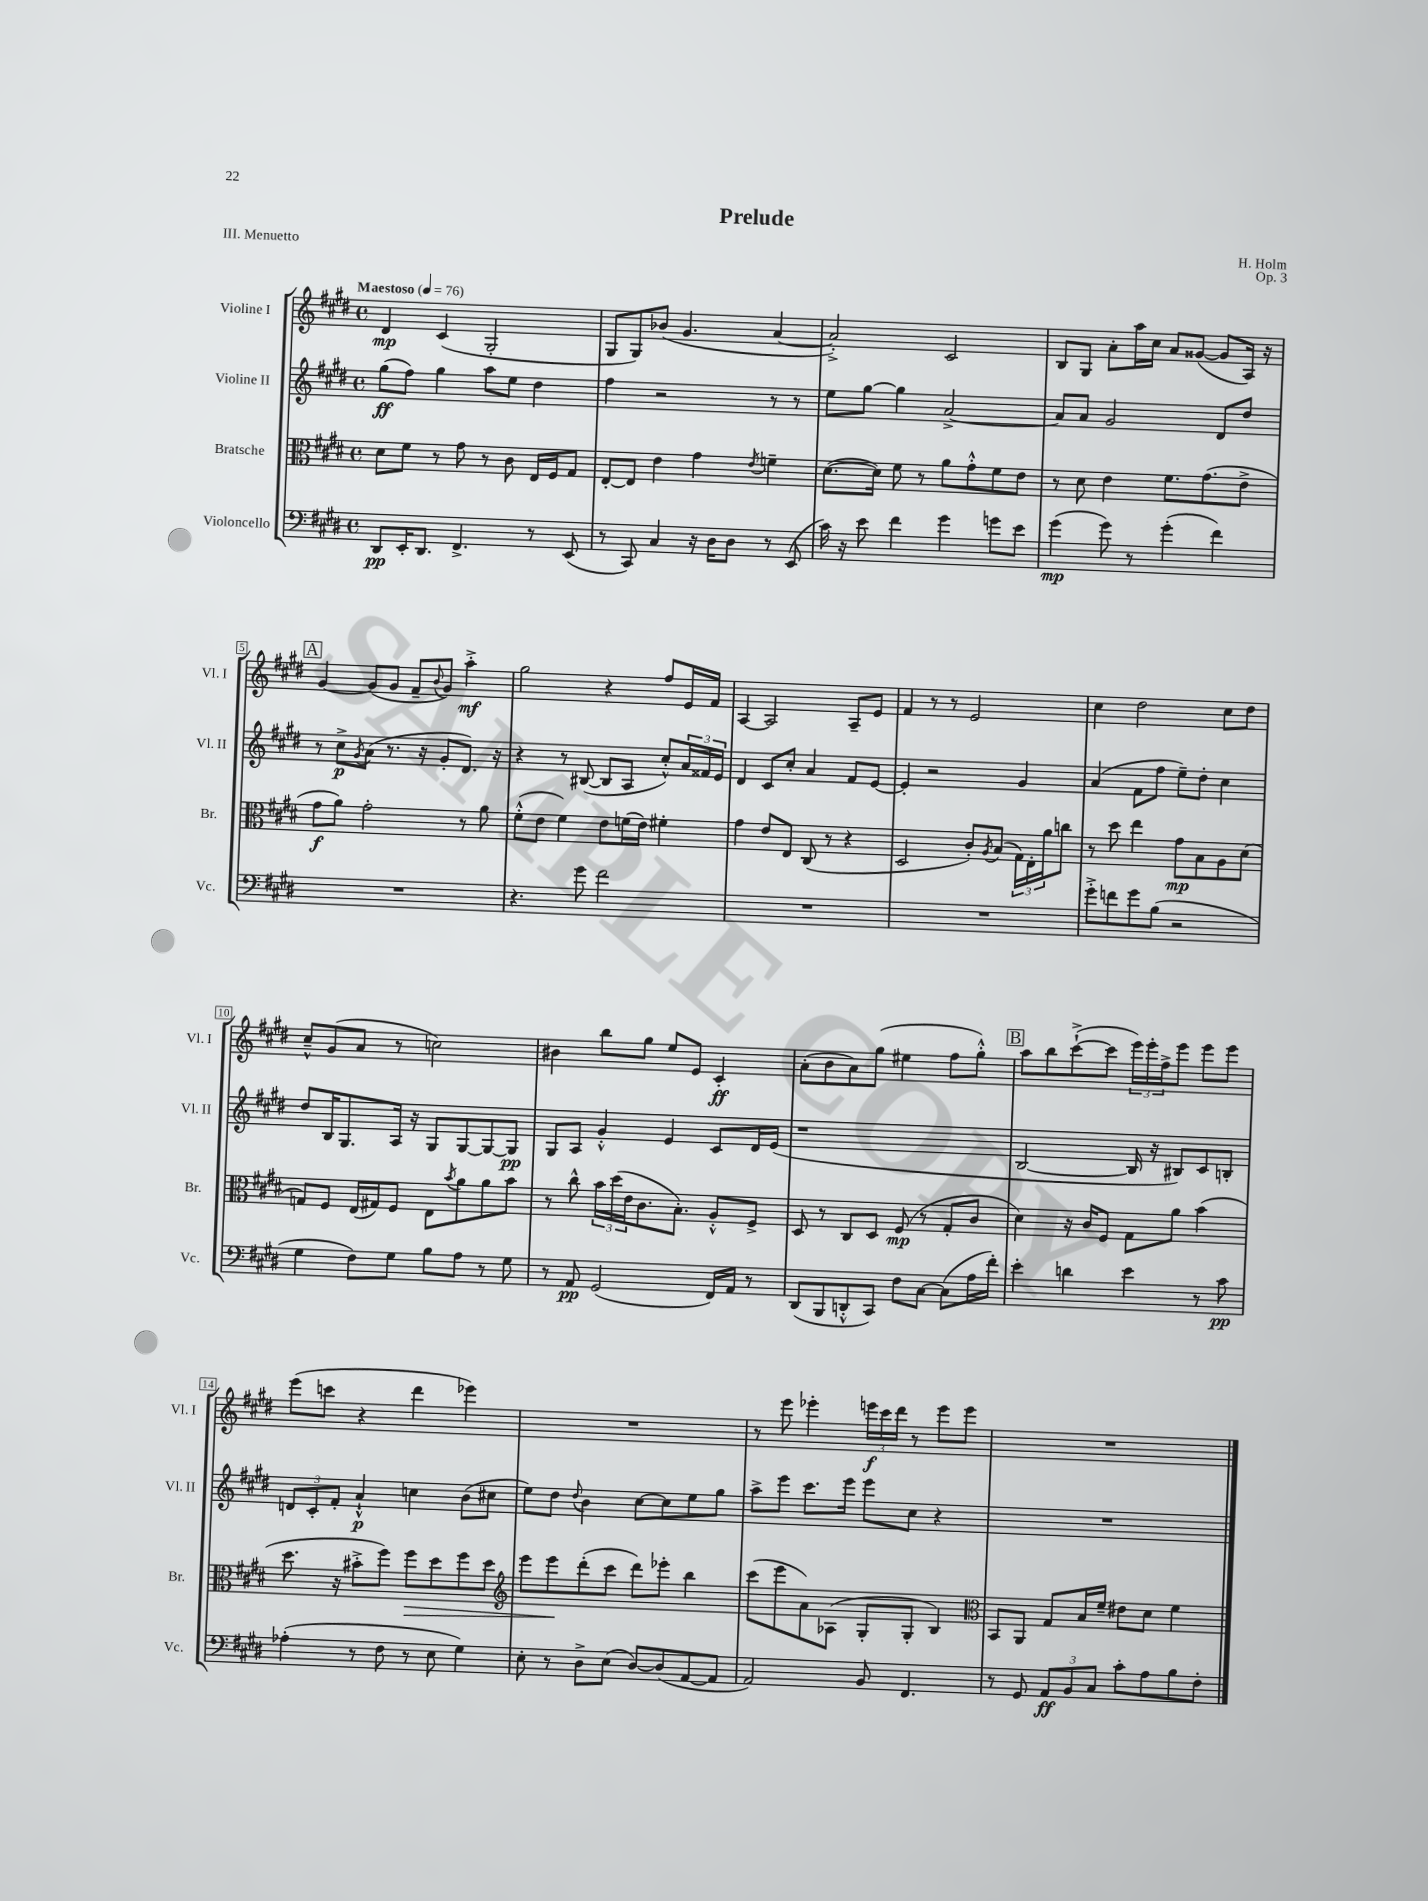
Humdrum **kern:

**kern	**dynam	**kern	**dynam	**kern	**dynam	**kern	**dynam
*part4	*part4	*part3	*part3	*part2	*part2	*part1	*part1
*staff4	*staff4	*staff3	*staff3	*staff2	*staff2	*staff1	*staff1
*I"Violoncello	*	*I"Bratsche	*	*I"Violine II	*	*I"Violine I	*
*I'Vc.	*	*I'Br.	*	*I'Vl. II	*	*I'Vl. I	*
*clefF4	*	*clefC3	*	*clefG2	*	*clefG2	*
*k[f#c#g#d#]	*	*k[f#c#g#d#]	*	*k[f#c#g#d#]	*	*k[f#c#g#d#]	*
*M4/4	*	*M4/4	*	*M4/4	*	*M4/4	*
*met(c)	*	*met(c)	*	*met(c)	*	*met(c)	*
*MM76	*	*MM76	*	*MM76	*	*MM76	*
=1	=1	=1	=1	=1	=1	=1	=1
!	!	!	!	!	!	!LO:TX:a:B:t=Maestoso	!
8DD#/L	pp	8d#\L	.	(8gg#\L	ff	4d#/	mp
16EE'/K	.	8f#\J	.	8ff#\J)	.	.	.
8.DD#/J	.	.	.	.	.	.	.
.	.	8r	.	4gg#\	.	(4c#/	.
4.FF#^/	.	8g#\	.	.	.	.	.
.	.	8r	.	8aa\L	.	2G#'/	.
.	.	8c#\	.	8ee\J	.	.	.
8r	.	16E/LL	.	4dd#\	.	.	.
.	.	16F#/J	.	.	.	.	.
(8EE/	.	8G#/J	.	.	.	.	.
=2	=2	=2	=2	=2	=2	=2	=2
8r	.	[8E'/L	.	4ff#\	.	8G#/L	.
8CC#/)	.	8E/J]	.	.	.	8G#/)	.
4C#/	.	4e\	.	2r	.	(8b-X/J	.
.	.	.	.	.	.	4.g#/	.
16r	.	4g#\	.	.	.	.	.
16D#\KL	.	.	.	.	.	.	.
8D#\J	.	.	.	.	.	.	.
.	.	8qe/	.	.	.	.	.
8r	.	4fn~\	.	8r	.	[4a/	.
(8EE/	.	.	.	8r	.	.	.
=3	=3	=3	=3	=3	=3	=3	=3
16c#\)	.	([8.d#\L	.	8ee\L	.	2a'^/])	.
16r	.	.	.	.	.	.	.
8e\	.	.	.	[8gg#\J	.	.	.
.	.	16d#\Jk])	.	.	.	.	.
4f#\	.	8f#\	.	4gg#\]	.	.	.
.	.	8r	.	.	.	.	.
4g#\	.	8a\L	.	[2a^/	.	2c#/	.
.	.	8g#'^^\	.	.	.	.	.
8gn\L	.	8f#\	.	.	.	.	.
8e\J	.	8e\J	.	.	.	.	.
=4	=4	=4	=4	=4	=4	=4	=4
(4g#\	mp	8r	.	8a/L]	.	8B/L	.
.	.	8d#\	.	8a/J	.	8G#/J	.
8g#\)	.	4e\	.	2g#/	.	8a'\L	.
8r	.	.	.	.	.	16aa\L	.
.	.	.	.	.	.	16cc#\JJ	.
(4g#'\	.	8.f#\L	.	.	.	8a/L	.
.	.	.	.	.	.	([8g##X/J	.
.	.	(8.g#\	.	.	.	.	.
4f#\)	.	.	.	8d#/L	.	8g##/L]	.
.	.	8e^\J	.	8dd#/J	.	16A/Jk)	.
.	.	.	.	.	.	16r	.
!!LO:LB:g=z
!!LO:REH:place=s1:t=A
=5	=5	=5	=5	=5	=5	=5	=5
1r	.	8g#\L	f	8r	.	[4g#/	.
.	.	8a\J)	.	8cc#^\L	p	.	.
.	.	.	.	8qg#/	.	.	.
.	.	2g#'\	.	(8a\J	.	(8g#/L]	.
.	.	.	.	8.r	.	8g#/J	.
.	.	.	.	.	.	8f#~/L	.
.	.	.	.	16r	.	.	.
.	.	.	.	.	.	8qqb/	.
.	.	.	.	8g#'/L	.	8g#/J)	.
.	.	8r	.	8.d#/J)	.	4aa'^\	mf
.	.	8a\	.	.	.	.	.
.	.	.	.	16r	.	.	.
=6	=6	=6	=6	=6	=6	=6	=6
4.r	.	(8f#'^^\L	.	4r	.	2gg#\	.
.	.	8e\J	.	.	.	.	.
.	.	4f#\)	.	8r	.	.	.
8g#\	.	.	.	([8B#X/	.	.	.
2f#\	.	8e\L	.	8B#/L]	.	4r	.
.	.	(16fn\L	.	8A/J	.	.	.
.	.	16e\JJ)	.	.	.	.	.
.	.	4f#X'\	.	8cc#'^^/L)	.	8ff#/L	.
.	.	.	.	24a/L	.	16e/L	.
.	.	.	.	24f##X/	.	.	.
.	.	.	.	.	.	16f#/JJ	.
.	.	.	.	24e/JJ	.	.	.
=7	=7	=7	=7	=7	=7	=7	=7
1r	.	4g#\	.	4d#/	.	[4A/	.
.	.	8e/L	.	8c#/L	.	2A/]	.
.	.	8E/J	.	8cc#'/J	.	.	.
.	.	(8C#/	.	4a/	.	.	.
.	.	8r	.	.	.	.	.
.	.	4r	.	8f#/L	.	8A~/L	.
.	.	.	.	[8e/J	.	8e/J	.
=8	=8	=8	=8	=8	=8	=8	=8
1r	.	2D#/	.	4e'/]	.	4f#/	.
.	.	.	.	2r	.	8r	.
.	.	.	.	.	.	8r	.
.	.	8c#'/L)	.	.	.	2e/	.
.	.	8qA/	.	.	.	.	.
.	.	(8B/J	.	.	.	.	.
.	.	24G#\LL)	.	4g#/	.	.	.
.	.	24E'\	.	.	.	.	.
.	.	24a\J	.	.	.	.	.
.	.	8ccn\J	.	.	.	.	.
=9	=9	=9	=9	=9	=9	=9	=9
8g#'^\L	.	8r	.	(4a/	.	4cc#\	.
8fn\	.	8dd#\	.	.	.	.	.
8g#\	.	4ee\	.	8f#\L	.	2dd#\	.
(8B\J	.	.	.	8ff#\J	.	.	.
2r	.	8g#\L	mp	8ee~\L)	.	.	.
.	.	8B\	.	8dd#'\J	.	.	.
.	.	8A\	.	4cc#\	.	8cc#\L	.
.	.	(8d#\J	.	.	.	8dd#\J	.
!!LO:LB:g=z
=10	=10	=10	=10	=10	=10	=10	=10
4G#\	.	8Gn/L)	.	8dd#/L	.	8cc#~^^/L	.
.	.	8F#/J	.	16B/K	.	(8g#/	.
.	.	.	.	8.G#/	.	.	.
8F#\L)	.	(16E/LL	.	.	.	8a/J	.
.	.	16G#X/J)	.	.	.	.	.
8G#\J	.	8F#/J	.	16A/Jk	.	8r	.
.	.	.	.	16r	.	.	.
8B\L	.	8E\L	.	8G#/L	.	2ccn\)	.
.	.	8qb/	.	.	.	.	.
8A\J	.	8a\	.	[8G#/	.	.	.
8r	.	8a\	.	8G#/_	.	.	.
8G#\	.	8b\J	.	8G#/J]	pp	.	.
=11	=11	=11	=11	=11	=11	=11	=11
8r	.	8r	.	8G#/L	.	4b#X\	.
8AA/	pp	8cc#^^\	.	8A/J	.	.	.
(2GG#/	.	24b\LL	.	4g#'^^/	.	8bb\L	.
.	.	(24dd#\	.	.	.	.	.
.	.	24e\J	.	.	.	.	.
.	.	8.c#\	.	.	.	8gg#\J	.
.	.	.	.	4e/	.	8ee/L	.
.	.	8.B'\J)	.	.	.	.	.
.	.	.	.	.	.	8e/J	.
16FF#/LL)	.	8A'^^/L	.	8c#/L	.	4c#'/	ff
16AA/JJ	.	.	.	.	.	.	.
8r	.	8F#^/J	.	16d#/L	.	.	.
.	.	.	.	(16e/JJ	.	.	.
=12	=12	=12	=12	=12	=12	=12	=12
(8DD#/L	.	8D#/	.	1r	.	(8a'\L	.
8BBB/	.	8r	.	.	.	8b\	.
8DDn'^^/	.	8C#/L	.	.	.	8a\)	.
8CC#/J)	.	8D#/J	.	.	.	(8gg#\J	.
8F#\L	.	(8F#/	mp	.	.	4ee#X\	.
[8C#\J	.	8r	.	.	.	.	.
(8C#\L]	.	8G#'/L	.	.	.	8ff#\L	.
16A\L	.	8c#/J	.	.	.	8gg#'^^\J)	.
16f#'\JJ)	.	.	.	.	.	.	.
!!LO:REH:place=s1:t=B
=13	=13	=13	=13	=13	=13	=13	=13
4e'\	.	4d#\)	.	[2B/	.	8aa\L	.
.	.	.	.	.	.	8bb\	.
4dn\	.	16r	.	.	.	([8ccc#`^\	.
.	.	16c#/KL	.	.	.	.	.
.	.	8F#/J	.	.	.	8ccc#\J]	.
4e\	.	8G#\L	.	16B/]	.	24eee\LL)	.
.	.	.	.	.	.	24eee'\	.
.	.	.	.	16r	.	.	.
.	.	.	.	.	.	24ff#^\J	.
.	.	8a\J	.	8B#X/L)	.	8eee\J	.
8r	.	(4b\	.	8c#/	.	8eee\L	.
8c#\	pp	.	.	8Bn'/J	.	8eee\J	.
!!LO:LB:g=z
=14	=14	=14	=14	=14	=14	=14	=14
(4A-X'\	.	8.dd#\	.	12dn/L	.	(8eee\L	.
.	.	.	.	12c#'/	.	.	.
.	.	.	.	.	.	8cccn\J	.
.	.	.	.	12f#'/J	.	.	.
.	.	16r	.	.	.	.	.
8r	.	8b#X'^\L	.	4a`^^/	p	4r	.
8F#\	.	8ff#\J)	.	.	.	.	.
!	!	!	!LO:HP:b	!	!	!	!
8r	.	8ff#\L	>	4ccn\	.	4ddd#\	.
8E\	.	8dd#\	.	.	.	.	.
4G#\)	.	8ff#\	.	(8b\L	.	4eee-X\)	.
.	.	8dd#\J	.	8cc#X\J	.	.	.
=15	=15	=15	=15	=15	=15	=15	=15
*	*	*clefG2	*	*	*	*	*
8E'\	.	8eee\L	.	8ee\L)	.	1r	.
8r	.	8eee\	.	8dd#\J	.	.	.
.	.	.	.	8qqdd#/	.	.	.
8D#^\L	.	(8ddd#'\	]	4b\	.	.	.
(8E\J	.	8ccc#\J	.	.	.	.	.
[8D#/L)	.	8ddd#\L)	.	[8cc#\L	.	.	.
(8D#/]	.	8eee-X'\J	.	8cc#\]	.	.	.
[8AA/	.	4bb\	.	8ee\	.	.	.
8AA/J]	.	.	.	8gg#\J	.	.	.
=16	=16	=16	=16	=16	=16	=16	=16
2AA/)	.	(8ccc#\L	.	8aa^\L	.	8r	.
.	.	8eee\	.	8eee\J	.	8eee\	.
.	.	8a\)	.	8.ccc#\L	.	4eee-X'\	.
.	.	(8A-X\J	.	.	.	.	.
.	.	.	.	16eee\Jk	.	.	.
8BB/	.	8G#'/L	.	8eee\L	.	24eeen\LL	f
.	.	.	.	.	.	24ccc#\	.
.	.	.	.	.	.	24ddd#\JJ	.
4.FF#/	.	8G#'/J	.	8cc#\J	.	8r	.
.	.	4B/)	.	4r	.	8eee\L	.
.	.	.	.	.	.	8eee\J	.
=17	=17	=17	=17	=17	=17	=17	=17
*	*	*clefC3	*	*	*	*	*
8r	.	8BB/L	.	1r	.	1r	.
8GG#/	.	8AA/J	.	.	.	.	.
12AA/L	ff	8G#/L	.	.	.	.	.
12BB/	.	.	.	.	.	.	.
.	.	16B/L	.	.	.	.	.
12C#/J	.	.	.	.	.	.	.
.	.	16f#~/JJ	.	.	.	.	.
8c#'\L	.	8e#X\L	.	.	.	.	.
8A\	.	8d#\J	.	.	.	.	.
8B\	.	4f#\	.	.	.	.	.
8F#'\J	.	.	.	.	.	.	.
==	==	==	==	==	==	==	==
*-	*-	*-	*-	*-	*-	*-	*-
